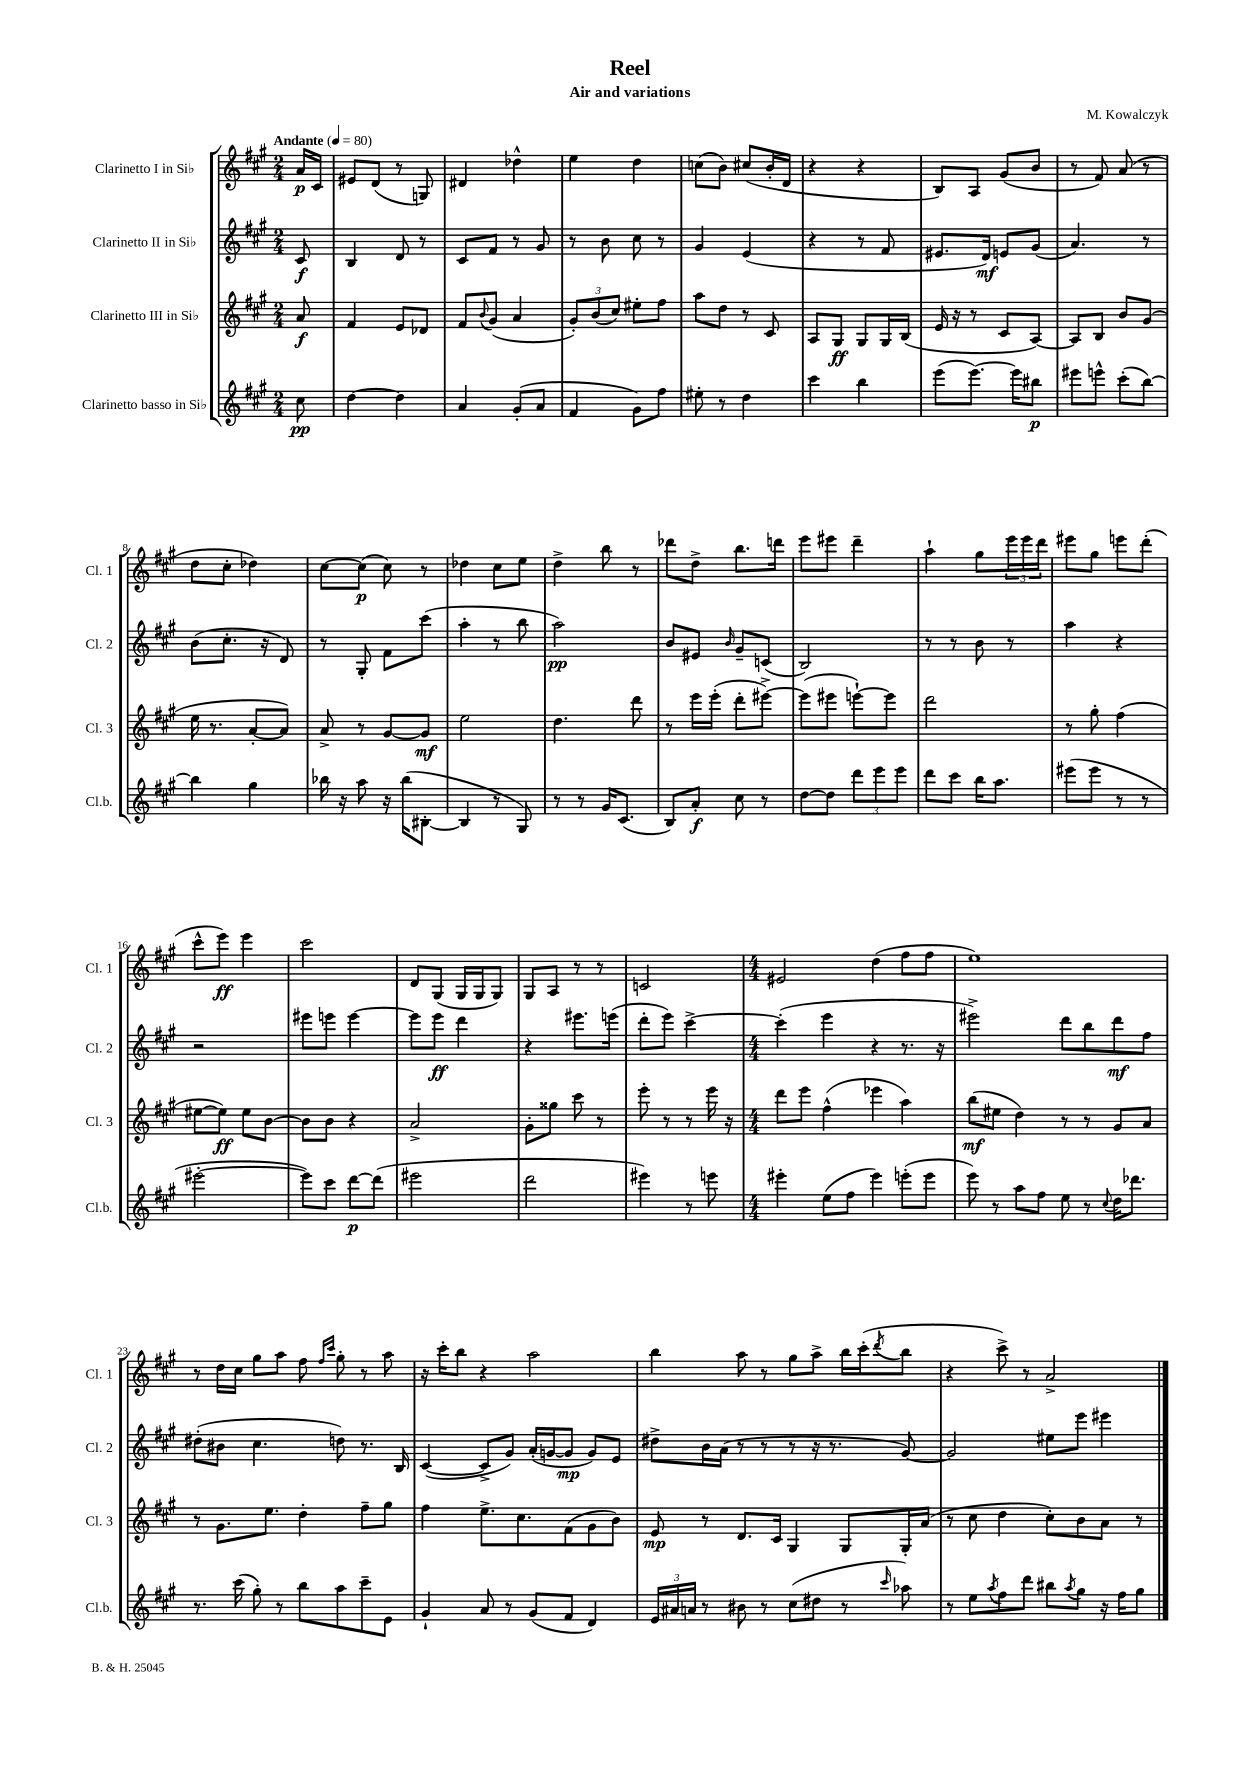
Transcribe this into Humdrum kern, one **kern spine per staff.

**kern	**dynam	**kern	**dynam	**kern	**dynam	**kern	**dynam
*part4	*part4	*part3	*part3	*part2	*part2	*part1	*part1
*staff4	*staff4	*staff3	*staff3	*staff2	*staff2	*staff1	*staff1
*I"Clarinetto basso in Si♭	*	*I"Clarinetto III in Si♭	*	*I"Clarinetto II in Si♭	*	*I"Clarinetto I in Si♭	*
*I'Cl.b.	*	*I'Cl. 3	*	*I'Cl. 2	*	*I'Cl. 1	*
*clefG2	*	*clefG2	*	*clefG2	*	*clefG2	*
*k[f#c#g#]	*	*k[f#c#g#]	*	*k[f#c#g#]	*	*k[f#c#g#]	*
*M2/4	*	*M2/4	*	*M2/4	*	*M2/4	*
*MM80	*	*MM80	*	*MM80	*	*MM80	*
=	=	=	=	=	=	=	=
!	!	!	!	!	!	!LO:TX:a:B:t=Andante	!
8cc#\	pp	8a/	f	8c#/	f	16a/LL	p
.	.	.	.	.	.	16c#/JJ	.
=1	=1	=1	=1	=1	=1	=1	=1
[4dd\	.	4f#/	.	4B/	.	8e#X/L	.
.	.	.	.	.	.	(8d/J	.
4dd\]	.	8e/L	.	8d/	.	8r	.
.	.	8d-X/J	.	8r	.	8Gn/)	.
=2	=2	=2	=2	=2	=2	=2	=2
4a/	.	8f#/L	.	8c#/L	.	4d#X/	.
.	.	8qqb/	.	.	.	.	.
.	.	(8g#/J	.	8f#/J	.	.	.
(8g#'/L	.	4a/	.	8r	.	4dd-X^^\	.
8a/J	.	.	.	8g#/	.	.	.
=3	=3	=3	=3	=3	=3	=3	=3
4f#/	.	12g#'/L)	.	8r	.	4ee\	.
.	.	(12b/	.	.	.	.	.
.	.	.	.	8b\	.	.	.
.	.	12cc#/J)	.	.	.	.	.
8g#\L)	.	8ee#X'\L	.	8cc#\	.	4dd\	.
8ff#\J	.	8ff#\J	.	8r	.	.	.
=4	=4	=4	=4	=4	=4	=4	=4
8ee#X'\	.	8aa\L	.	4g#/	.	(8ccn\L	.
8r	.	8dd\J	.	.	.	8b\J)	.
4dd\	.	8r	.	(4e/	.	(8cc#X/L	.
.	.	8c#/	.	.	.	16b'/L	.
.	.	.	.	.	.	16d/JJ	.
=5	=5	=5	=5	=5	=5	=5	=5
4ccc#\	.	8A/L	.	4r	.	4r	.
.	.	8G#/J	ff	.	.	.	.
4bb\	.	8G#/L	.	8r	.	4r	.
.	.	16G#/L	.	8f#/	.	.	.
.	.	(16B/JJ	.	.	.	.	.
=6	=6	=6	=6	=6	=6	=6	=6
(8eee\L	.	16e/	.	8.e#X/L	.	8B/L)	.
.	.	16r	.	.	.	.	.
[8.eee\J)	.	8r	.	.	.	8A/J	.
.	.	.	.	16d/Jk)	mf	.	.
.	.	8c#/L	.	8en/L	.	(8g#/L	.
16eee\KL]	.	.	.	.	.	.	.
8bb#X\J	p	[8A/J)	.	(8g#/J	.	8b/J	.
=7	=7	=7	=7	=7	=7	=7	=7
8eee#X\L	.	8A/L]	.	4.a/)	.	8r	.
8eeen^^\J	.	8B/J	.	.	.	8f#/)	.
(8ccc#'\L	.	8b/L	.	.	.	(8a/	.
[8bb\J)	.	(8g#/J	.	8r	.	8r	.
!!LO:LB:g=z
=8	=8	=8	=8	=8	=8	=8	=8
4bb\]	.	16ee\	.	(8b\L	.	8dd\L	.
.	.	8.r	.	.	.	.	.
.	.	.	.	8.cc#'\J	.	8cc#'\J	.
4gg#\	.	[8a'/L	.	.	.	4dd-X\)	.
.	.	.	.	16r	.	.	.
.	.	8a/J])	.	8d/)	.	.	.
=9	=9	=9	=9	=9	=9	=9	=9
16bb-X\	.	8a^/	.	8r	.	[8cc#\L	.
16r	.	.	.	.	.	.	.
8aa\	.	8r	.	8G#'/	.	(8cc#\J]	p
16r	.	[8g#/L	.	8f#\L	.	8cc#\)	.
(16bb-\KL	.	.	.	.	.	.	.
[8B#X'\J	.	8g#/J]	mf	(8ccc#\J	.	8r	.
=10	=10	=10	=10	=10	=10	=10	=10
4B#/]	.	2ee\	.	4aa'\	.	4dd-X\	.
8r	.	.	.	8r	.	8cc#\L	.
8G#/)	.	.	.	8bb\	.	8ee\J	.
=11	=11	=11	=11	=11	=11	=11	=11
8r	.	4.dd\	.	2aa\)	pp	4dd^\	.
8r	.	.	.	.	.	.	.
16g#/KL	.	.	.	.	.	8bb\	.
(8.c#/J	.	.	.	.	.	.	.
.	.	8ddd\	.	.	.	8r	.
=12	=12	=12	=12	=12	=12	=12	=12
8B/L)	.	8r	.	8b/L	.	8ddd-X\L	.
8a'/J	f	16eee\LL	.	8e#X/J	.	8dd^\J	.
.	.	(16eee'\JJ	.	.	.	.	.
.	.	.	.	16qqb/	.	.	.
8cc#\	.	8ddd'\L	.	8g#~/L	.	8.bb\L	.
8r	.	[8eee#X^\J)	.	(8cn/J	.	.	.
.	.	.	.	.	.	16dddn\Jk	.
=13	=13	=13	=13	=13	=13	=13	=13
[8dd\L	.	(8eee#\L]	.	2B/)	.	8eee\L	.
8dd\J]	.	8eee#X\J	.	.	.	8eee#X\J	.
12ddd\L	.	[8eeen`\L)	.	.	.	4ddd~\	.
12eee\	.	.	.	.	.	.	.
.	.	8eee\J]	.	.	.	.	.
12eee\J	.	.	.	.	.	.	.
=14	=14	=14	=14	=14	=14	=14	=14
8ddd\L	.	2ddd\	.	8r	.	4aa`\	.
8ccc#\J	.	.	.	8r	.	.	.
16bb\KL	.	.	.	8b\	.	8gg#\L	.
8.aa\J	.	.	.	.	.	.	.
.	.	.	.	8r	.	24eee\L	.
.	.	.	.	.	.	24eee\	.
.	.	.	.	.	.	24ddd\JJ	.
=15	=15	=15	=15	=15	=15	=15	=15
(8eee#X\L	.	8r	.	4aa\	.	8eee#X\L	.
8eee#\J	.	8gg#'\	.	.	.	8gg#\J	.
8r	.	(4ff#\	.	4r	.	8eeen\L	.
8r	.	.	.	.	.	(8ddd'\J	.
!!LO:LB:g=z
=16	=16	=16	=16	=16	=16	=16	=16
[2eee#X'\	.	[8ee#X\L	.	2r	.	8ccc#^^\L	.
.	.	8ee#\J])	ff	.	.	8eee\J)	ff
.	.	8ee#\L	.	.	.	4eee\	.
.	.	[8b\J	.	.	.	.	.
=17	=17	=17	=17	=17	=17	=17	=17
8eee#\L])	.	8b\L]	.	8eee#X\L	.	2ccc#\	.
8ccc#\J	.	8b\J	.	8eeen\J	.	.	.
[8ddd\L	p	4r	.	[4eee\	.	.	.
(8ddd\J]	.	.	.	.	.	.	.
=18	=18	=18	=18	=18	=18	=18	=18
2eee#X\	.	2a^/	.	8eee\L]	.	8d/L	.
.	.	.	.	8eee\J	ff	(8G#/J	.
.	.	.	.	4ddd\	.	16G#/LL	.
.	.	.	.	.	.	16G#/J	.
.	.	.	.	.	.	8G#/J)	.
=19	=19	=19	=19	=19	=19	=19	=19
2ddd\	.	8g#'\L	.	4r	.	8G#/L	.
.	.	8gg##X\J	.	.	.	8A/J	.
.	.	8ccc#\	.	8.eee#X\L	.	8r	.
.	.	8r	.	.	.	8r	.
.	.	.	.	(16eeen\Jk	.	.	.
=20	=20	=20	=20	=20	=20	=20	=20
4eee#X\)	.	8eee'\	.	8ddd'\L	.	2cn/	.
.	.	8r	.	8eee\J)	.	.	.
8r	.	8r	.	[4ccc#^\	.	.	.
8eeen\	.	16eee\	.	.	.	.	.
.	.	16r	.	.	.	.	.
=21	=21	=21	=21	=21	=21	=21	=21
*M4/4	*	*M4/4	*	*M4/4	*	*M4/4	*
4eee#X'\	.	8ddd\L	.	(4ccc#'\]	.	2e#X/	.
.	.	8eee\J	.	.	.	.	.
(8ee\L	.	(4ff#^^\	.	4eee\	.	.	.
8ff#\J	.	.	.	.	.	.	.
4eee#\)	.	4eee-X\	.	4r	.	(4dd\	.
(8eeen'\L	.	4aa\)	.	8.r	.	8ff#\L	.
8eee\J	.	.	.	.	.	8ff#\J	.
.	.	.	.	16r	.	.	.
=22	=22	=22	=22	=22	=22	=22	=22
8eee\)	.	(8bb\L	mf	2eee#X^\)	.	1ee)	.
8r	.	8ee#X\J	.	.	.	.	.
8aa\L	.	4dd\)	.	.	.	.	.
8ff#\J	.	.	.	.	.	.	.
8ee\	.	8r	.	8ddd\L	.	.	.
8r	.	8r	.	8bb\	.	.	.
8qqcc#/	.	.	.	.	.	.	.
16dd\KL	.	8g#/L	.	8ddd\	mf	.	.
8.ddd-X\J	.	.	.	.	.	.	.
.	.	8a/J	.	8ff#\J	.	.	.
!!LO:LB:g=z
=23	=23	=23	=23	=23	=23	=23	=23
8.r	.	8r	.	(8dd#X'\L	.	8r	.
.	.	8.g#\L	.	8b#X\J	.	16dd\LL	.
(16ccc#\	.	.	.	.	.	16cc#\JJ	.
8gg#'\)	.	.	.	4.cc#\	.	8gg#\L	.
.	.	8.ee\J	.	.	.	.	.
8r	.	.	.	.	.	8aa\J	.
8bb\L	.	4dd'\	.	.	.	8ff#\	.
.	.	.	.	.	.	16qqff#/LL	.
.	.	.	.	.	.	16qqccc#/JJ	.
8aa\	.	.	.	8ddn\)	.	8gg#'\	.
8ccc#~\	.	8ff#~\L	.	8.r	.	8r	.
8e\J	.	8gg#\J	.	.	.	8aa\	.
.	.	.	.	16B/	.	.	.
=24	=24	=24	=24	=24	=24	=24	=24
4g#`/	.	4ff#\	.	([4c#/	.	16r	.
.	.	.	.	.	.	16ccc#'\KL	.
.	.	.	.	.	.	8bb\J	.
8a/	.	8.ee^\L	.	8c#^/L]	.	4r	.
8r	.	.	.	8g#/J)	.	.	.
.	.	8.cc#\	.	.	.	.	.
(8g#/L	.	.	.	(16a'/LL	.	2aa\	.
.	.	.	.	[16gn/J	.	.	.
8f#/J	.	(8f#\	.	8g/J]	mp	.	.
4d/)	.	8g#\	.	8g/L)	.	.	.
.	.	8b\J)	.	8e/J	.	.	.
=25	=25	=25	=25	=25	=25	=25	=25
24e/LL	.	8e/	mp	8dd#X^\L	.	4bb\	.
24a#X/	.	.	.	.	.	.	.
24an/JJ	.	.	.	.	.	.	.
8r	.	8r	.	16b\L	.	.	.
.	.	.	.	(16a\JJ	.	.	.
8b#X\	.	8.d/L	.	8r	.	8aa\	.
8r	.	.	.	8r	.	8r	.
.	.	16c#/Jk	.	.	.	.	.
(8cc#\L	.	4G#/	.	8r	.	8gg#\L	.
8dd#X\J	.	.	.	16r	.	8aa^\J	.
.	.	.	.	8.r	.	.	.
8r	.	8G#/L	.	.	.	16bb\LL	.
.	.	.	.	.	.	(16ccc#'\J	.
16qqccc#/	.	.	.	.	.	8qddd/	.
8aa-X\)	.	16G#'/L	.	[8g#/)	.	8bb\J	.
.	.	(16a/JJ	.	.	.	.	.
=26	=26	=26	=26	=26	=26	=26	=26
8r	.	8r	.	2g#/]	.	4r	.
8ee\L	.	8cc#\	.	.	.	.	.
8qaa/	.	.	.	.	.	.	.
8ff#\	.	4dd\	.	.	.	8ccc#^\)	.
8ddd\J	.	.	.	.	.	8r	.
8bb#X\L	.	8cc#'\L)	.	8ee#X\L	.	2a^/	.
8qaa/	.	.	.	.	.	.	.
8gg#\J	.	8b\	.	8eee\J	.	.	.
16r	.	8a\J	.	4eee#X\	.	.	.
16ff#\KL	.	.	.	.	.	.	.
8gg#\J	.	8r	.	.	.	.	.
==	==	==	==	==	==	==	==
*-	*-	*-	*-	*-	*-	*-	*-
